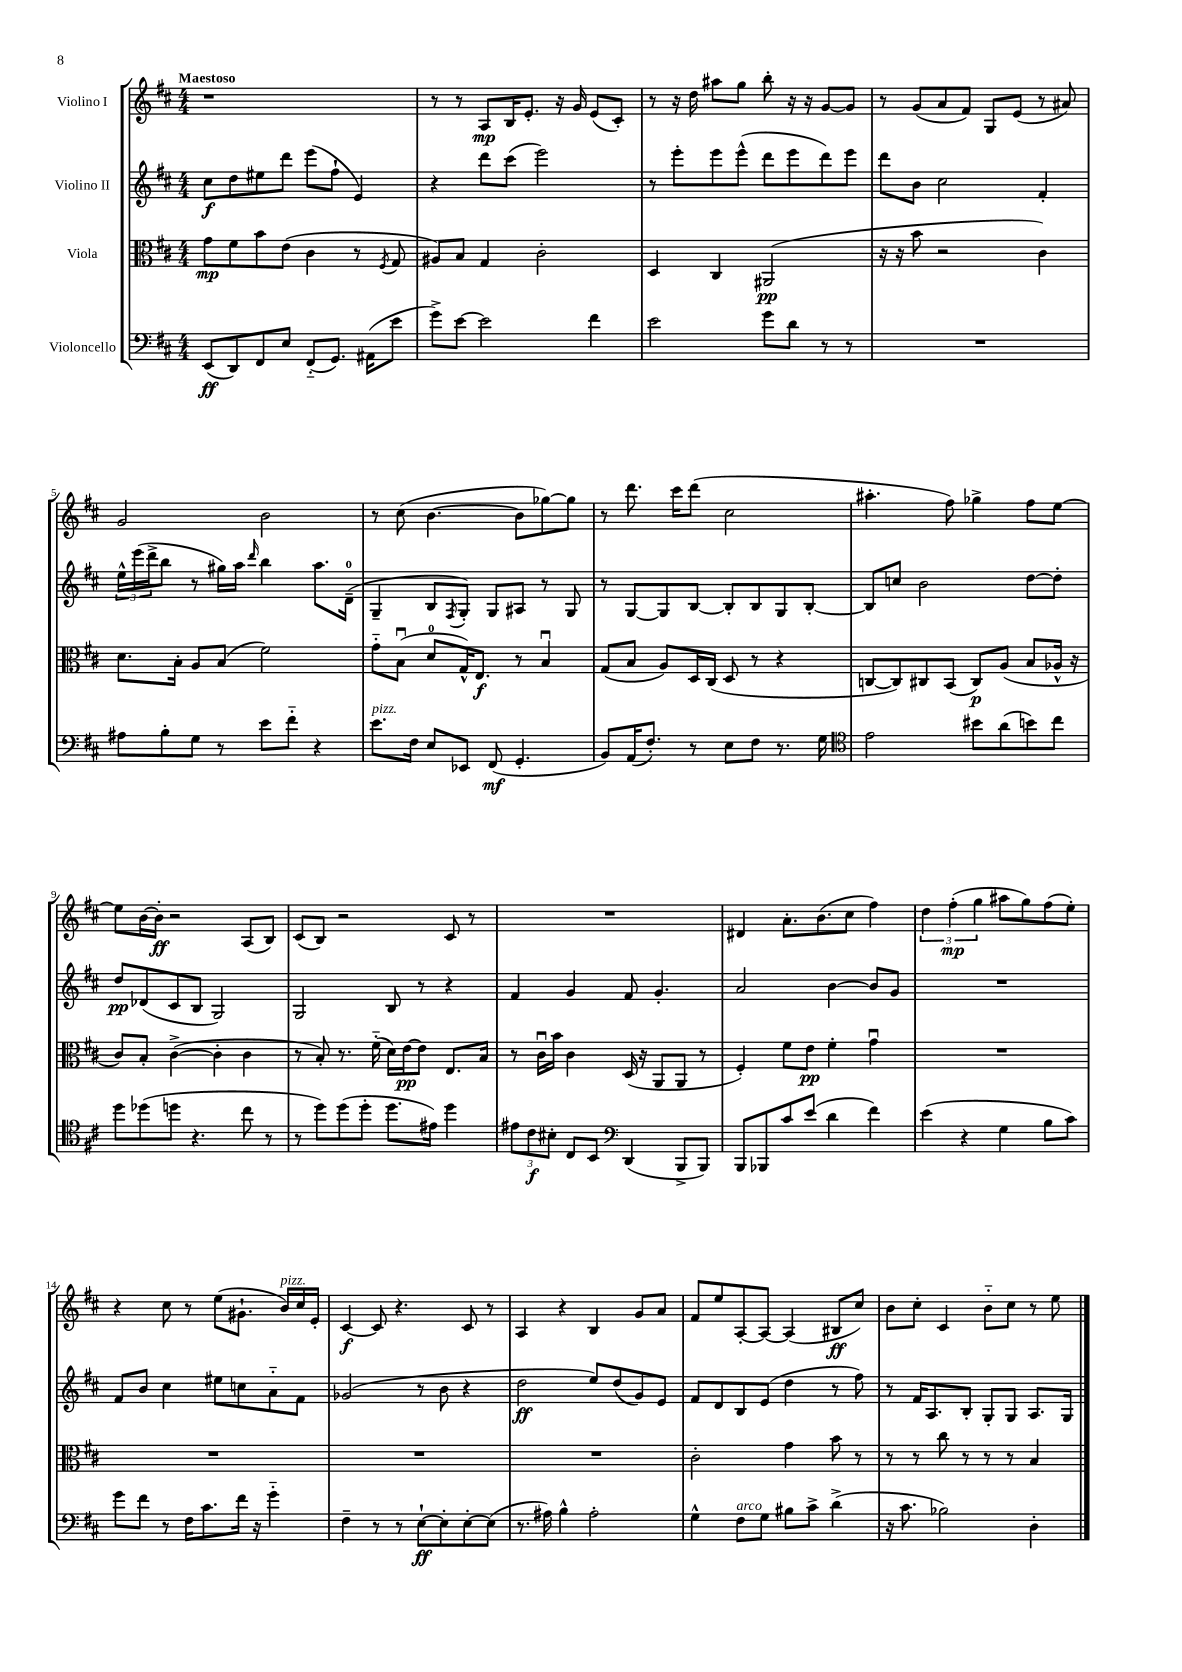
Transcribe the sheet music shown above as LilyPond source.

<<
\new StaffGroup <<
\new Staff = "s0" \with { instrumentName = "Violino I" } {
    \clef treble \key d \major \numericTimeSignature \time 4/4 \tempo "Maestoso"
    r1 |
    r8 r8 a8\mp b16 e'8.-. r16 g'16 e'8( cis'8-.) |
    r8 r16 d''16 ais''8 g''8 b''8-. r16 r16 g'8~ g'8 |
    r8 g'8( a'8 fis'8) g8 e'8( r8 ais'8) |
    g'2 b'2 |
    r8 cis''8( b'4.~ b'8 ges''8~) ges''8 |
    r8 d'''8. cis'''16 d'''8( cis''2 |
    ais''4.-. fis''8) ges''4-> fis''8 e''8~ |
    e''8 b'16~ b'16-.\ff r2 a8( b8) |
    cis'8( b8) r2 cis'8 r8 |
    R1 |
    dis'4 a'8.-. b'8.( cis''8 fis''4) |
    \tuplet 3/2 { d''4 fis''4-.\mp( g''4 } ais''8 g''8) fis''8( e''8-.) |
    r4 cis''8 r8 e''8( gis'8.-! b'16^\markup { \italic "pizz." }) cis''16 e'16-. |
    cis'4~\f cis'8 r4. cis'8 r8 |
    a4 r4 b4 g'8 a'8 |
    fis'8 e''8 a8~-. a8~ a4( bis8\ff cis''8) |
    b'8 cis''8-. cis'4 b'8-_ cis''8 r8 e''8 \bar "|." |
}
\new Staff = "s1" \with { instrumentName = "Violino II" } {
    \clef treble \key d \major \numericTimeSignature \time 4/4
    cis''8\f d''8 eis''8 d'''8 e'''8( fis''8-! e'4) |
    r4 d'''8 cis'''8( e'''2) |
    r8 e'''8-. e'''8 e'''8-^( d'''8 e'''8 d'''8) e'''8 |
    d'''8 b'8 cis''2 fis'4-. |
    \tuplet 3/2 { e''16-^ e'''16( d'''16-> } b''8 r8 gis''16) a''16 \grace { d'''16 } b''4 a''8. d'16-0--( |
    g4-- b8 \acciaccatura { fis8 } g8-.) g8 ais8 r8 g8 |
    r8 g8~ g8 b8~ b8-. b8 g8 b8~-. |
    b8 c''8 b'2 d''8~ d''8-. |
    d''8\pp des'8( cis'8 b8 g2) |
    g2 b8 r8 r4 |
    fis'4 g'4 fis'8 g'4.-. |
    a'2 b'4~ b'8 g'8 |
    R1 |
    fis'8 b'8 cis''4 eis''8 c''8 a'8-_ fis'8 |
    ges'2( r8 b'8 r4 |
    d''2\ff e''8) d''8( g'8) e'8 |
    fis'8 d'8 b8 e'8( d''4 r8 fis''8) |
    r8 fis'16 a8. b8-. g8-. g8 a8. g16 \bar "|." |
}
\new Staff = "s2" \with { instrumentName = "Viola" } {
    \clef alto \key d \major \numericTimeSignature \time 4/4
    g'8\mp fis'8 b'8 e'8( cis'4 r8 \acciaccatura { fis8 } g8 |
    ais8) b8 g4 cis'2-. |
    d4 cis4 ais,2\pp( |
    r16 r16 b'8 r2 cis'4) |
    d'8. b16-. a8 b8( fis'2) |
    g'8-_ b8\downbow( d'8-0 g16-^) e8.\f r8 b4\downbow |
    g8( b8 a8) d16 cis16( d8 r8 r4 |
    c8~ c8) cis8 b,8( cis8\p) a8( b8 aes16-^ r16 |
    cis'8) b8-. cis'4~->( cis'4-. cis'4 |
    r8 b8-.) r8. fis'16-_( d'16) e'16~\pp e'8 e8. b16 |
    r8 cis'16\downbow b'16 cis'4 d16( r16 a,8 a,8 r8 |
    fis4-.) fis'8 e'8\pp fis'4-. g'4\downbow |
    R1 |
    R1 |
    R1 |
    R1 |
    cis'2-. g'4 b'8 r8 |
    r8 r8 cis''8 r8 r8 r8 b4 \bar "|." |
}
\new Staff = "s3" \with { instrumentName = "Violoncello" } {
    \clef bass \key d \major \numericTimeSignature \time 4/4
    e,8\ff( d,8) fis,8 e8 fis,8-_( g,8.) ais,16( e'8 |
    g'8->) e'8~ e'2 fis'4 |
    e'2 g'8 d'8 r8 r8 |
    R1 |
    ais8 b8-. g8 r8 e'8 fis'8-_ r4 |
    e'8.^\markup { \italic "pizz." } fis16 e8 ees,8 fis,8\mf( g,4.-. |
    b,8) a,16( fis8.-.) r8 e8 fis8 r8. g16 |
    \clef tenor e'2 bis'8 a'8( b'8) cis''8 |
    d''8 des''8( d''8 r4. cis''8 r8 |
    r8 d''8) d''8( d''8-. d''8. eis'16) d''4 |
    \tuplet 3/2 { eis'8 cis'8\f bis8-. } cis8 b,8 \clef bass d,4( b,,8-> b,,8) |
    b,,8 bes,,8 cis'8 e'8( d'4 fis'4) |
    e'4( r4 g4 b8 cis'8) |
    g'8 fis'8 r8 fis16 cis'8. fis'16 r16 g'4-_ |
    fis4-- r8 r8 e8~-!\ff e8-. e8~-. e8( |
    r8. ais16) b4-^ ais2-. |
    g4-^ fis8^\markup { \italic "arco" } g8 bis8 cis'8-> d'4->( |
    r16 cis'8. bes2) d4-. \bar "|." |
}
>>
>>
